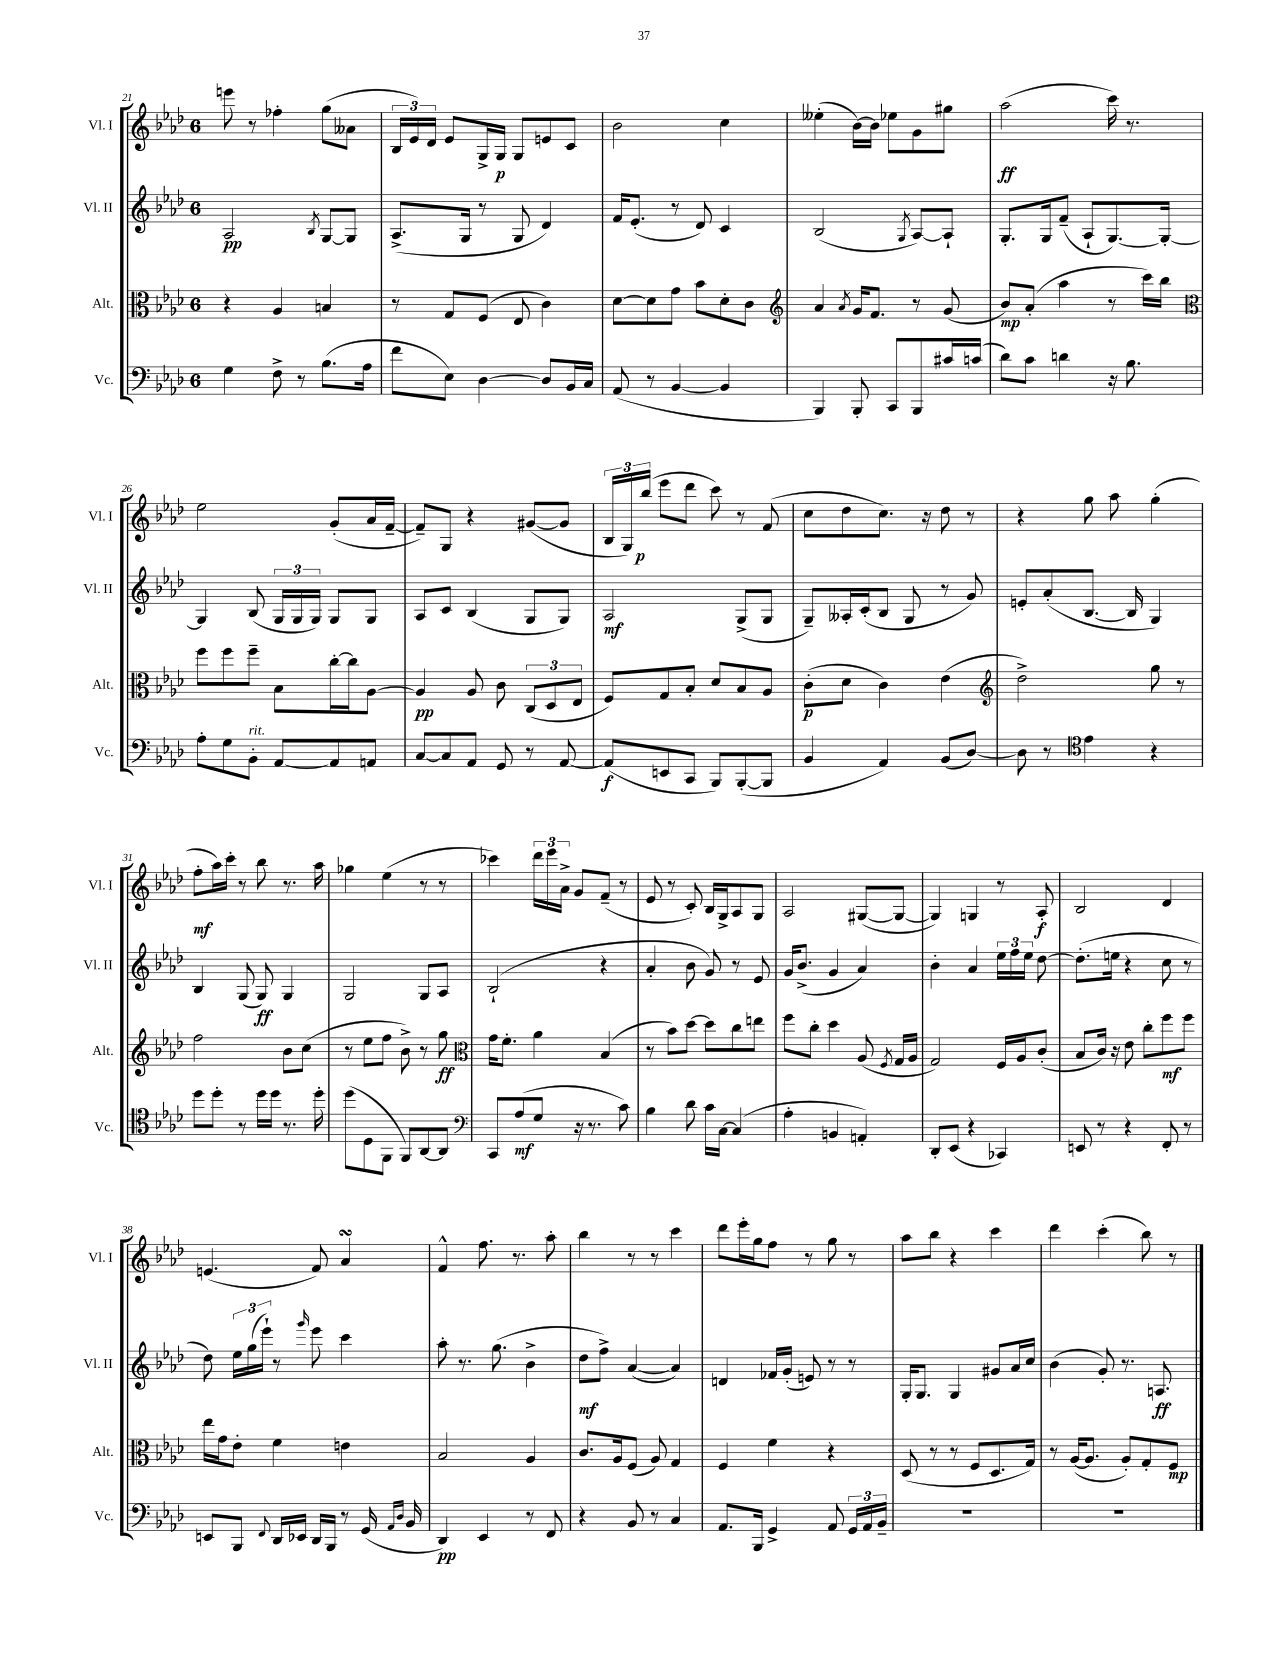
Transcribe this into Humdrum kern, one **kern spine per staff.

**kern	**dynam	**kern	**dynam	**kern	**dynam	**kern	**dynam
*part4	*part4	*part3	*part3	*part2	*part2	*part1	*part1
*staff4	*staff4	*staff3	*staff3	*staff2	*staff2	*staff1	*staff1
*I"Vc.	*	*I"Alt.	*	*I"Vl. II	*	*I"Vl. I	*
*I'Vc.	*	*I'Alt.	*	*I'Vl. II	*	*I'Vl. I	*
*clefF4	*	*clefC3	*	*clefG2	*	*clefG2	*
*k[b-e-a-d-]	*	*k[b-e-a-d-]	*	*k[b-e-a-d-]	*	*k[b-e-a-d-]	*
*M6/8	*	*M6/8	*	*M6/8	*	*M6/8	*
=21	=21	=21	=21	=21	=21	=21	=21
4G\	.	4r	.	2A-/	pp	8eeen\	.
.	.	.	.	.	.	8r	.
8F^\	.	4A-/	.	.	.	4ff-X'\	.
8r	.	.	.	.	.	.	.
.	.	.	.	8qB-/	.	.	.
(8.B-\L	.	4Bn/	.	[8G/L	.	(8gg\L	.
.	.	.	.	8G/J]	.	8a--X\J	.
16A-\Jk	.	.	.	.	.	.	.
=22	=22	=22	=22	=22	=22	=22	=22
8f\L	.	8r	.	(8.A-^/L	.	24B-/LL	.
.	.	.	.	.	.	24e-/)	.
.	.	.	.	.	.	24d-/JJ	.
8E-\J)	.	8G/L	.	.	.	8e-/L	.
.	.	.	.	16G/Jk	.	.	.
[4D-\	.	(8F/J	.	8r	.	16G^/L	.
.	.	.	.	.	.	16G/JJ	p
.	.	8E-/	.	8G/	.	8G/L	.
8D-/L]	.	4c\)	.	4d-/)	.	8en/	.
16BB-/L	.	.	.	.	.	8c/J	.
16C/JJ	.	.	.	.	.	.	.
=23	=23	=23	=23	=23	=23	=23	=23
(8AA-/	.	[8d-\L	.	16f/KL	.	2b-\	.
.	.	.	.	(8.e-'/J	.	.	.
8r	.	8d-\]	.	.	.	.	.
[4BB-/	.	8g\J	.	8r	.	.	.
.	.	8b-\L	.	8d-/)	.	.	.
4BB-/]	.	8d-'\	.	4c/	.	4cc\	.
.	.	8c\J	.	.	.	.	.
=24	=24	=24	=24	=24	=24	=24	=24
*	*	*clefG2	*	*	*	*	*
4BBB-/)	.	4a-/	.	(2B-/	.	(4ee--X'\	.
.	.	8qa-/	.	.	.	.	.
8BBB-'/	.	16g/KL	.	.	.	[16b-\LL)	.
.	.	8.f/J	.	.	.	16b-\JJ]	.
8CC/L	.	.	.	.	.	8ee-X\L	.
.	.	.	.	8qG/	.	.	.
8BBB-/	.	8r	.	[8A-/L)	.	8g\	.
16c#X/L	.	(8g/	.	8A-`/J]	.	8gg#X\J	.
(16cn/JJ	.	.	.	.	.	.	.
=25	=25	=25	=25	=25	=25	=25	=25
8d-\L)	.	8b-/L)	mp	8.G'/L	.	(2aa-\	ff
8c\J	.	(8a-'/J	.	.	.	.	.
.	.	.	.	16G/k	.	.	.
4dn\	.	4aa-\	.	(8f~/J	.	.	.
.	.	.	.	8A-`/L	.	.	.
16r	.	8r	.	[8.G/)	.	16ccc\)	.
8.B-\	.	.	.	.	.	8.r	.
.	.	16ccc\LL)	.	.	.	.	.
.	.	16bb-\JJ	.	16G'/Jk_	.	.	.
!!LO:LB:g=z
=26	=26	=26	=26	=26	=26	=26	=26
*	*	*clefC3	*	*	*	*	*
8A-'\L	.	8ff\L	.	4G/]	.	2ee-\	.
8G\	.	8ff\	.	.	.	.	.
!LO:TX:a:i:t=rit.	!	!	!	!	!	!	!
8BB-'\J	.	8ff~\J	.	(8B-/	.	.	.
[8AA-/L	.	8B-\L	.	24G/LL	.	.	.
.	.	.	.	24G/	.	.	.
.	.	.	.	24G/JJ)	.	.	.
8AA-/]	.	[16cc'\L	.	8G/L	.	(8g'/L	.
.	.	16cc\J]	.	.	.	.	.
8AAn/J	.	[8A-\J	.	8G/J	.	16a-/L	.
.	.	.	.	.	.	[16f~/JJ	.
=27	=27	=27	=27	=27	=27	=27	=27
[8C/L	.	4A-/]	pp	8A-/L	.	8f~/L])	.
8C/]	.	.	.	8c/J	.	8G/J	.
8AA-/J	.	8A-/	.	(4B-/	.	4r	.
8GG/	.	8c\	.	.	.	.	.
8r	.	(12C/L	.	8G/L	.	([8g#X/L	.
.	.	12D-/	.	.	.	.	.
[8AA-/	.	.	.	8G/J)	.	8g#/J]	.
.	.	12E-/J	.	.	.	.	.
=28	=28	=28	=28	=28	=28	=28	=28
(8AA-/L]	f	8F/L)	.	2A-/	mf	24B-/LL	.
.	.	.	.	.	.	24G/)	.
.	.	.	.	.	.	(24bb-/JJ	p
8EEn/	.	8G/	.	.	.	8eee-\L	.
8CC/J	.	8B-'/J	.	.	.	8ddd-\J	.
8BBB-/L)	.	8d-/L	.	.	.	8ccc\)	.
([8BBB-'/	.	8B-/	.	(8G^/L	.	8r	.
8BBB-/J]	.	8A-/J	.	8G/J	.	(8f/	.
=29	=29	=29	=29	=29	=29	=29	=29
4BB-/	.	(8c'\L	p	8G~/L)	.	8cc\L	.
.	.	8d-\J	.	16A--X'/L	.	8dd-\	.
.	.	.	.	(16c'/J	.	.	.
4AA-/)	.	4c\)	.	8B-/J	.	8.cc\J)	.
.	.	.	.	8G/	.	.	.
.	.	.	.	.	.	16r	.
(8BB-/L	.	(4e-\	.	8r	.	8dd-\	.
[8D-/J)	.	.	.	8g/)	.	8r	.
=30	=30	=30	=30	=30	=30	=30	=30
*	*	*clefG2	*	*	*	*	*
8D-\]	.	2dd-^\)	.	8en'/L	.	4r	.
8r	.	.	.	(8a-'/	.	.	.
*clefC4	*	*	*	*	*	*	*
4e-\	.	.	.	[8.B-/J	.	8gg\	.
.	.	.	.	.	.	8aa-\	.
.	.	.	.	16B-/]	.	.	.
4r	.	8gg\	.	4G/)	.	(4gg'\	.
.	.	8r	.	.	.	.	.
!!LO:LB:g=z
=31	=31	=31	=31	=31	=31	=31	=31
8dd-\L	.	2ff\	.	4B-/	.	8ff'\L	mf
8dd-'\J	.	.	.	.	.	16aa-\L)	.
.	.	.	.	.	.	16ccc'\JJ	.
8r	.	.	.	(8G/	.	8r	.
16dd-\LL	.	.	.	8G/)	ff	8bb-\	.
16dd-\JJ	.	.	.	.	.	.	.
8.r	.	8b-\L	.	4G/	.	8.r	.
.	.	(8cc\J	.	.	.	.	.
16dd-'\	.	.	.	.	.	16aa-\	.
=32	=32	=32	=32	=32	=32	=32	=32
(8dd-\L	.	8r	.	2G/	.	4gg-X\	.
8D-\	.	8ee-\L	.	.	.	.	.
8FF\J	.	8ff\J	.	.	.	(4ee-\	.
8FF/L)	.	8b-^\)	.	.	.	.	.
[8AA-/	.	8r	.	8G/L	.	8r	.
8AA-/J]	.	8gg\	ff	8A-/J	.	8r	.
=33	=33	=33	=33	=33	=33	=33	=33
*clefF4	*	*clefC3	*	*	*	*	*
8CC/L	.	16g\KL	.	(2B-`/	.	4ccc-X\)	.
.	.	8.f'\J	.	.	.	.	.
(8A-/	mf	.	.	.	.	.	.
8G/J	.	4a-\	.	.	.	24ddd-\LL	.
.	.	.	.	.	.	24eee-\	.
.	.	.	.	.	.	24a-^\JJ	.
16r	.	.	.	.	.	8g/L	.
8.r	.	.	.	.	.	.	.
.	.	(4B-/	.	4r	.	(8f~/J	.
8c\)	.	.	.	.	.	8r	.
=34	=34	=34	=34	=34	=34	=34	=34
4B-\	.	8r	.	4a-'/	.	8e-/	.
.	.	8b-\L)	.	.	.	8r	.
8d-\	.	[8dd-\J	.	8b-\	.	8c'/)	.
16c\LL	.	8dd-\L]	.	8g/)	.	16B-/LL	.
[16C\JJ	.	.	.	.	.	16G^/J	.
(4C/]	.	8cc\	.	8r	.	8A-/	.
.	.	8een\J	.	8e-/	.	8G/J	.
=35	=35	=35	=35	=35	=35	=35	=35
4A-'\	.	8ff\L	.	16g/KL	.	2A-/	.
.	.	.	.	(8.b-^/J	.	.	.
.	.	8cc'\J	.	.	.	.	.
4BBn/	.	4dd-\	.	4g/	.	.	.
4AAn'/)	.	(8A-/	.	4a-/)	.	([8G#X/L	.
.	.	8qF/	.	.	.	.	.
.	.	16G/LL	.	.	.	8G#/J_	.
.	.	16A-/JJ	.	.	.	.	.
=36	=36	=36	=36	=36	=36	=36	=36
8DD-'/L	.	2G/)	.	4b-'\	.	4G#/])	.
(8EE-/J	.	.	.	.	.	.	.
4r	.	.	.	4a-/	.	4Gn/	.
4CC-X/)	.	16F/LL	.	24ee-\LL	.	8r	.
.	.	.	.	24ff\	.	.	.
.	.	16A-/J	.	.	.	.	.
.	.	.	.	24ee-\JJ	.	.	.
.	.	(8c'/J	.	[8dd-\	.	8A-'/	f
=37	=37	=37	=37	=37	=37	=37	=37
8EEn/	.	8B-/L	.	(8.dd-'\L]	.	2B-/	.
8r	.	16c/Jk)	.	.	.	.	.
.	.	16r	.	16een\Jk	.	.	.
4r	.	8e-\	.	4r	.	.	.
.	.	8cc'\L	.	.	.	.	.
8FF'/	.	8ff\	mf	8cc\	.	4d-/	.
8r	.	8ff\J	.	8r	.	.	.
!!LO:LB:g=z
=38	=38	=38	=38	=38	=38	=38	=38
8EEn/L	.	16ee-\LL	.	8dd-\)	.	(4.en/	.
.	.	16g\J	.	.	.	.	.
8BBB-/J	.	8e-'\J	.	24ee-\LL	.	.	.
.	.	.	.	(24gg\	.	.	.
.	.	.	.	24eee-`\JJ)	.	.	.
8qqFF/	.	.	.	.	.	.	.
16DD-/LL	.	4f\	.	8r	.	.	.
16EE-X/JJ	.	.	.	.	.	.	.
.	.	.	.	16qqggg/	.	.	.
16DD-/LL	.	.	.	8eee-\	.	8f/)	.
16BBB-/JJ	.	.	.	.	.	.	.
8r	.	4en\	.	4ccc\	.	4a-sSSs/	.
(16GG/	.	.	.	.	.	.	.
16qqAA-/LL	.	.	.	.	.	.	.
16qqD-/JJ	.	.	.	.	.	.	.
16BB-/	.	.	.	.	.	.	.
=39	=39	=39	=39	=39	=39	=39	=39
4DD-/)	pp	2B-/	.	8aa-'\	.	4f^^/	.
.	.	.	.	8.r	.	.	.
4EE-/	.	.	.	.	.	8.ff\	.
.	.	.	.	(8.gg\	.	.	.
.	.	.	.	.	.	8.r	.
8r	.	4A-/	.	4b-^\	.	.	.
8FF/	.	.	.	.	.	8aa-'\	.
=40	=40	=40	=40	=40	=40	=40	=40
4r	.	8.c/L	.	8dd-\L	mf	4bb-\	.
.	.	.	.	8ff^\J)	.	.	.
.	.	16A-/k	.	.	.	.	.
8BB-/	.	(8F/J	.	([4a-/	.	8r	.
8r	.	8A-/)	.	.	.	8r	.
4C/	.	4G/	.	4a-/])	.	4ccc\	.
=41	=41	=41	=41	=41	=41	=41	=41
8.AA-/L	.	4F/	.	4dn/	.	8ddd-\L	.
.	.	.	.	.	.	16eee-'\L	.
16BBB-/Jk	.	.	.	.	.	16gg\J	.
4GG^/	.	4f\	.	16f-X/LL	.	8ff\J	.
.	.	.	.	(16g'/JJ	.	.	.
.	.	.	.	8en/)	.	8r	.
8AA-/	.	4r	.	8r	.	8gg\	.
24GG/LL	.	.	.	8r	.	8r	.
24AA-/	.	.	.	.	.	.	.
24BB-~/JJ	.	.	.	.	.	.	.
=42	=42	=42	=42	=42	=42	=42	=42
2.r	.	(8D-/	.	16G'/KL	.	8aa-\L	.
.	.	.	.	8.G/J	.	.	.
.	.	8r	.	.	.	8bb-\J	.
.	.	8r	.	4G/	.	4r	.
.	.	8F/L	.	.	.	.	.
.	.	8.D-/	.	8g#X/L	.	4ccc\	.
.	.	.	.	16a-/L	.	.	.
.	.	16G/Jk)	.	16cc/JJ	.	.	.
=43	=43	=43	=43	=43	=43	=43	=43
2.r	.	8r	.	(4b-\	.	4ddd-\	.
.	.	([16A-/KL	.	.	.	.	.
.	.	8.A-/J]	.	.	.	.	.
.	.	.	.	8g'/)	.	(4ccc'\	.
.	.	8A-'/L)	.	8.r	.	.	.
.	.	8G'/	.	.	.	8bb-\)	.
.	.	.	.	8.An/	ff	.	.
.	.	8F/J	mp	.	.	8r	.
==	==	==	==	==	==	==	==
*-	*-	*-	*-	*-	*-	*-	*-
